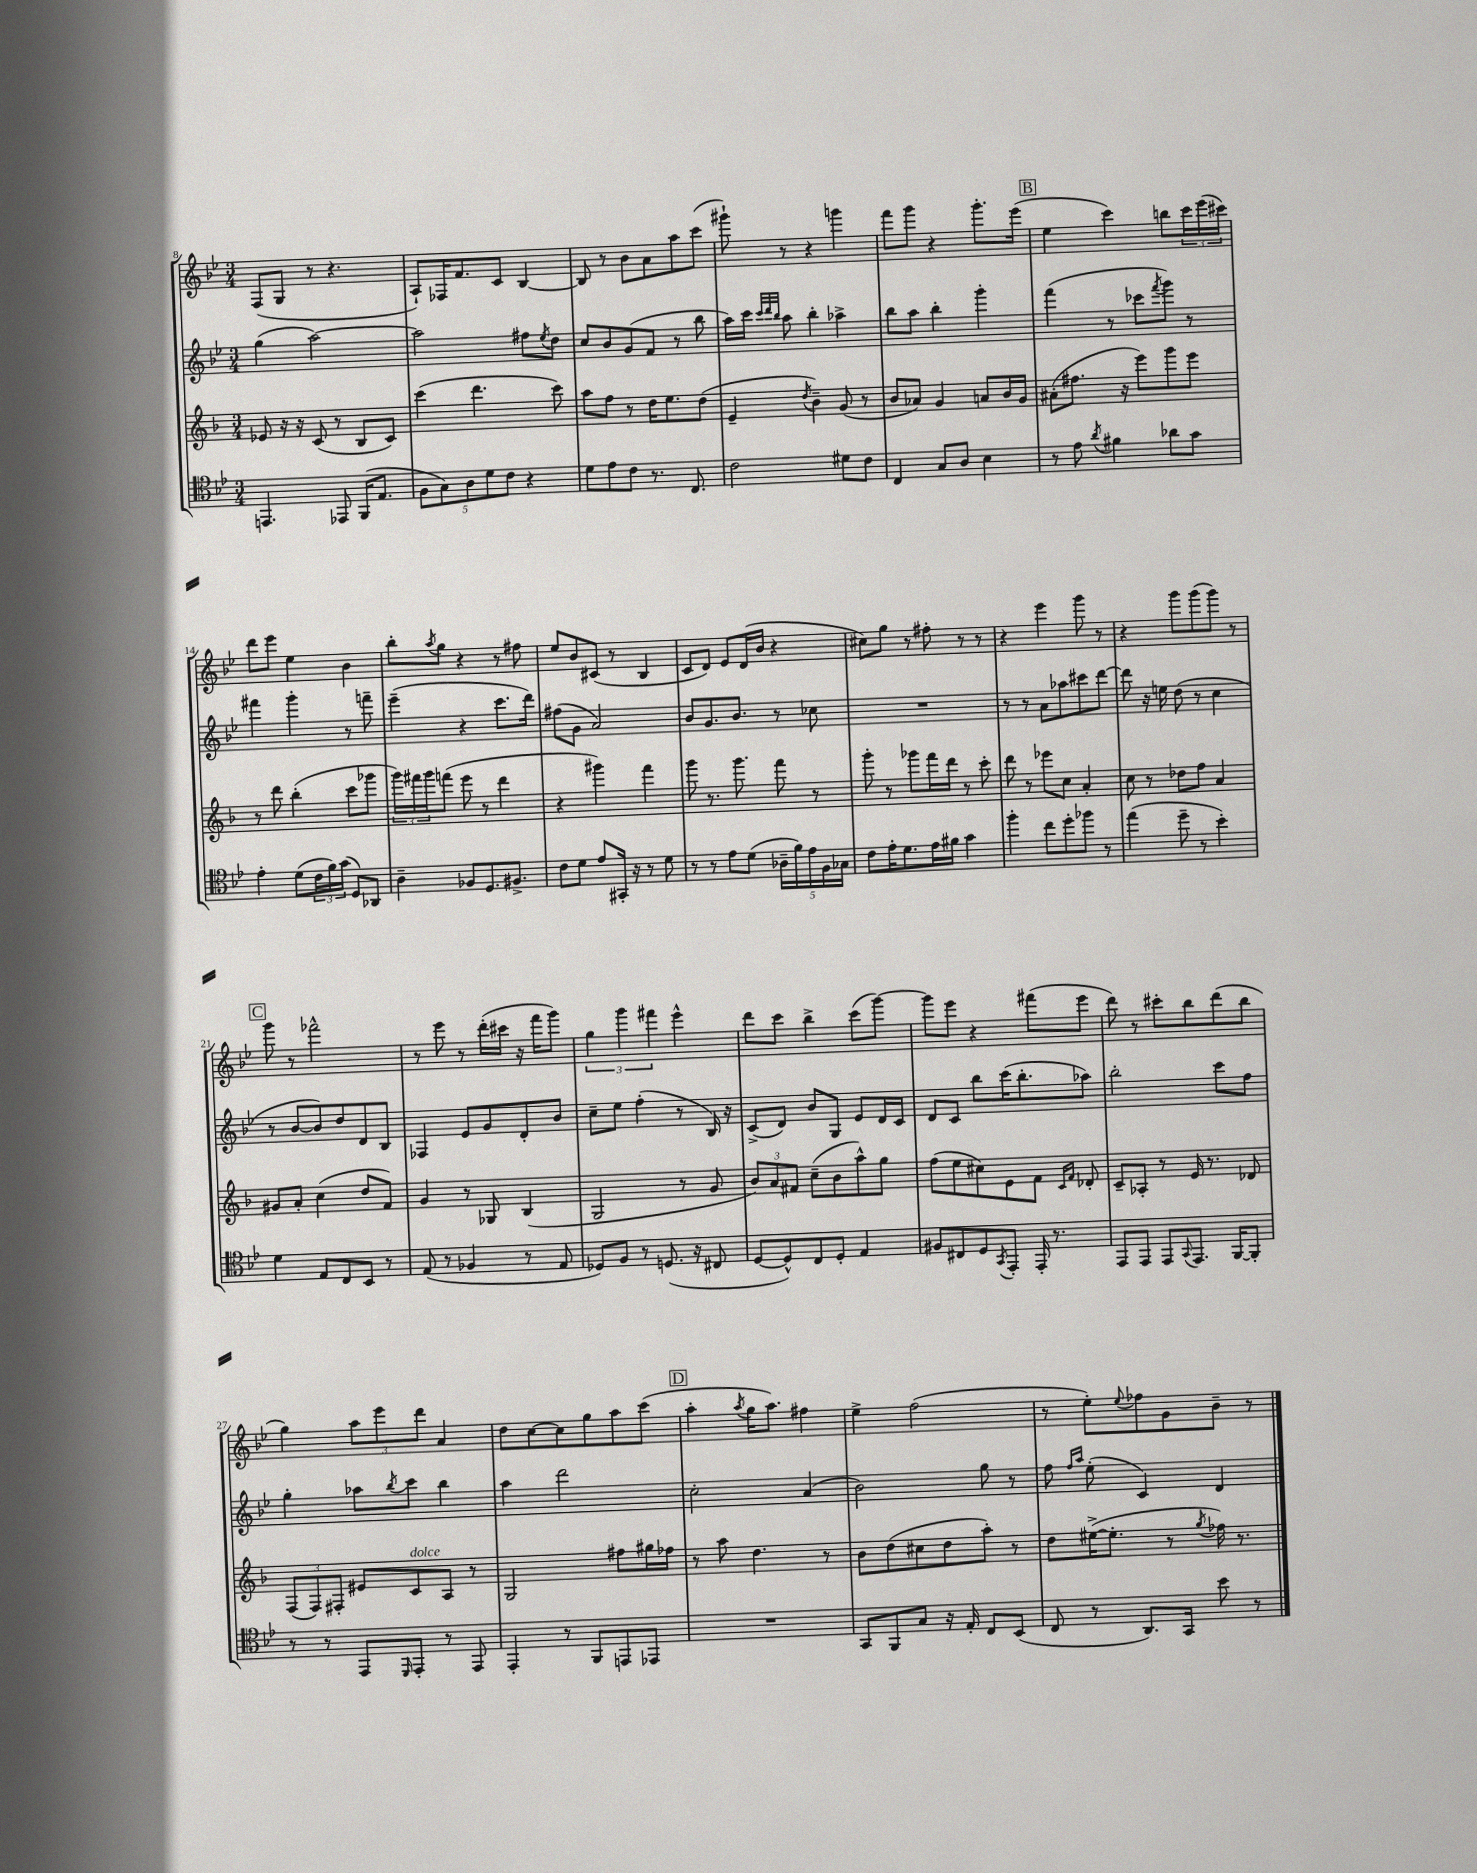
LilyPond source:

<<
\new StaffGroup <<
\new Staff = "s0" {
    \clef treble \key bes \major \numericTimeSignature \time 3/4
    f8( g8 r8 r4. |
    a8-!) fes16 f'8. c'8 bes4~ |
    bes8 r8 bes'8 a'8 a''8 c'''8( |
    gis'''8-!) r8 r4 g'''4 |
    f'''8 g'''8 r4 g'''8.-. ees'''16( |
    \mark \markup { \box "B" } ees''4 c'''4) b''8 \tuplet 3/2 { c'''16 ees'''16( cis'''16) } |
    d'''8 ees'''8 ees''4 bes'4 |
    bes''8-. \acciaccatura { a''8 } g''8 r4 r8 fis''8 |
    ees''8 bes'8 cis'8( r8 bes4 |
    c'8 d'8) ees'8 d'16( bes'16 r4 |
    cis''8) g''8 r8 fis''8-. r8 r8 |
    r4 ees'''4 g'''8 r8 |
    r4 g'''8 g'''8( g'''8) r8 |
    \mark \markup { \box "C" } g'''8 r8 fes'''2-^ |
    r8 ees'''8 r8 d'''16-.( cis'''16 r16 f'''16 g'''8) |
    \tuplet 3/2 { g''4 g'''4 fis'''4 } ees'''4-^ |
    d'''8 c'''8 bes''4-> c'''8( g'''8~) |
    g'''8 ees'''8 r4 fis'''8( ees'''8 |
    d'''8) r8 cis'''8-. bes''8 d'''8( bes''8 |
    g''4) \tuplet 3/2 { a''8 ees'''8 d'''8 } a'4 |
    d''8 c''8~ c''8 g''8 a''8 c'''8( |
    \mark \markup { \box "D" } a''4-. \acciaccatura { a''8 } g''16 a''8.) fis''4 |
    ees''4-> f''2( |
    r8 ees''8-.) \appoggiatura { ees''8 } fes''8 g'8 bes'8-- r8 \bar "|." |
}
\new Staff = "s1" {
    \clef treble \key bes \major \numericTimeSignature \time 3/4
    g''4( a''2~) |
    a''2 fis''8 \acciaccatura { ees''8 } d''8 |
    c''8 bes'8 g'8( f'8 r8 bes''8 |
    a''16) c'''16 \grace { c'''32 d'''32 bes''32 } a''8 bes''4-. aes''4-> |
    bes''8 a''8 bes''4-. g'''4-. |
    \mark \markup { \box "B" } f'''4( r8 ces'''8 \acciaccatura { f'''8 } g'''8) r8 |
    fis'''4 g'''4-. r8 f'''8-- |
    ees'''4--( r4 c'''8. d'''16) |
    fis''8( g'8 a'2) |
    bes'8 g'8. bes'8. r8 ces''8 |
    R2. |
    r8 r8 a'8 aes''8 cis'''8 d'''8~ |
    d'''8 r16 e''16 d''8( r8 c''4 |
    \mark \markup { \box "C" } r8 bes'8~ bes'8) d''8 d'8 bes8 |
    fes4 ees'8 g'8 d'8-. bes'8 |
    c''8-- ees''8 f''4-.( r8 bes16) r16 |
    c'8->( d'8) bes'8 g8 ees'8 d'16 c'16 |
    d'8 c'8 bes''8 c'''16( bes''8.-. aes''8) |
    bes''2-. c'''8 f''8 |
    g''4-. aes''8 \acciaccatura { bes''8 } c'''8 bes''4 |
    a''4 d'''2 |
    \mark \markup { \box "D" } c''2-. a'4( |
    bes'2) g''8 r8 |
    f''8 \grace { f''16 a''16 } ees''8-.( c'4) d'4 \bar "|." |
}
\new Staff = "s2" {
    \clef treble \key f \major \numericTimeSignature \time 3/4
    ees'8 r16 r16 c'8( r8 bes8 c'8) |
    c'''4( d'''4. c'''8) |
    a''8 f''8 r8 d''16 e''8. d''8( |
    e'4-- \acciaccatura { d''8 } bes'4--) g'8( r8 |
    bes'8 aes'8) g'4 a'8 bes'16 g'16 |
    \mark \markup { \box "B" } ais'8-.( fis''8. r16 e'''8) g'''8 e'''8 |
    r8 d'''8 bes''4-.( c'''8 ges'''8 |
    \tuplet 3/2 { g'''16) fis'''16 g'''16 } f'''8( e'''8 r8 d'''4 |
    r4 gis'''4) f'''4 |
    g'''8 r8. g'''8. f'''8 r8 |
    g'''8-. r8 ges'''8 f'''16 d'''16 r8 c'''8-. |
    d'''8 r8 ees'''8 c''8 a'4-. |
    c''8 r8 des''8 f''8 a'4 |
    \mark \markup { \box "C" } gis'8 a'8-. c''4( d''8 f'8) |
    g'4 r8 ges8 bes4( |
    g2 r8 g'8 |
    \tuplet 3/2 { bes'8) a'8 fis'8 } c''8--( bes'8 a''8-^) g''8 |
    f''8( e''8 cis''8) e'8 f'8 \grace { c'16 f'16 } des'8-. |
    c'8-- aes8-. r8 e'16 r8. des'8 |
    \tuplet 3/2 { f8( f8) fis8-. } eis'8 c'8^\markup { \italic "dolce" } a8 r8 |
    g2 fis''8 gis''16 fes''16 |
    \mark \markup { \box "D" } r8 a''8 d''4. r8 |
    bes'8 d''8( cis''8 d''8 a''8-.) r8 |
    d''8 eis''16~->( eis''8.-. r8 \acciaccatura { g''8 } fes''16) r8. \bar "|." |
}
\new Staff = "s3" {
    \clef tenor \key bes \major \numericTimeSignature \time 3/4
    e,4. ees,8 f,16( ees8. |
    \tuplet 5/4 { f8 g8) a8 d'8 c'8 } r4 |
    d'8 ees'8 c'8 r8. c8. |
    c'2 dis'8 c'8 |
    c4 g8 a8 bes4 |
    \mark \markup { \box "B" } r8 ees'8 \acciaccatura { a'8 } fis'4 aes'8 g'8 |
    ees'4-. d'8( \tuplet 3/2 { c'16 f'16) g'16( } d8) aes,8 |
    a4-- fes8 d8. fis8.-> |
    c'8 d'8 ees'8 gis,16-. r16 r8 d'8 |
    r8 r8 ees'8 d'8( \tuplet 5/4 { aes16-- f'16) ees'16 f16 ges16 } |
    c'8 ees'16-. d'8. ees'16 fis'16 g'4 |
    f''4-. c''8 d''8-. fes''8 r8 |
    ees''4( d''8-- r8 bes'4-.) |
    \mark \markup { \box "C" } d'4 ees8 c8 bes,8 r8 |
    ees8( r8 fes4 r8 ees8 |
    des8) f8 r8 d8.( r16 cis8 |
    d8~ d8-^) c8 d8-. ees4 |
    fis8 cis8 d8 \acciaccatura { g,8 } ees,8-. ees,16-. r8. |
    ees,8 ees,8 ees,8 \appoggiatura { g,8 } ees,8. f,16~ f,8-. |
    r8 r8 ees,8 \grace { d,16 } ees,8-. r8 ees,8 |
    ees,4-. r8 f,8 e,8 ees,8 |
    \mark \markup { \box "D" } R2. |
    g,8 f,8 g8 r16 ees16-. c8 bes,8( |
    c8 r8 a,8.) g,16 bes'8 r8 \bar "|." |
}
>>
>>
\layout { \context { \Score currentBarNumber = #8 } }
